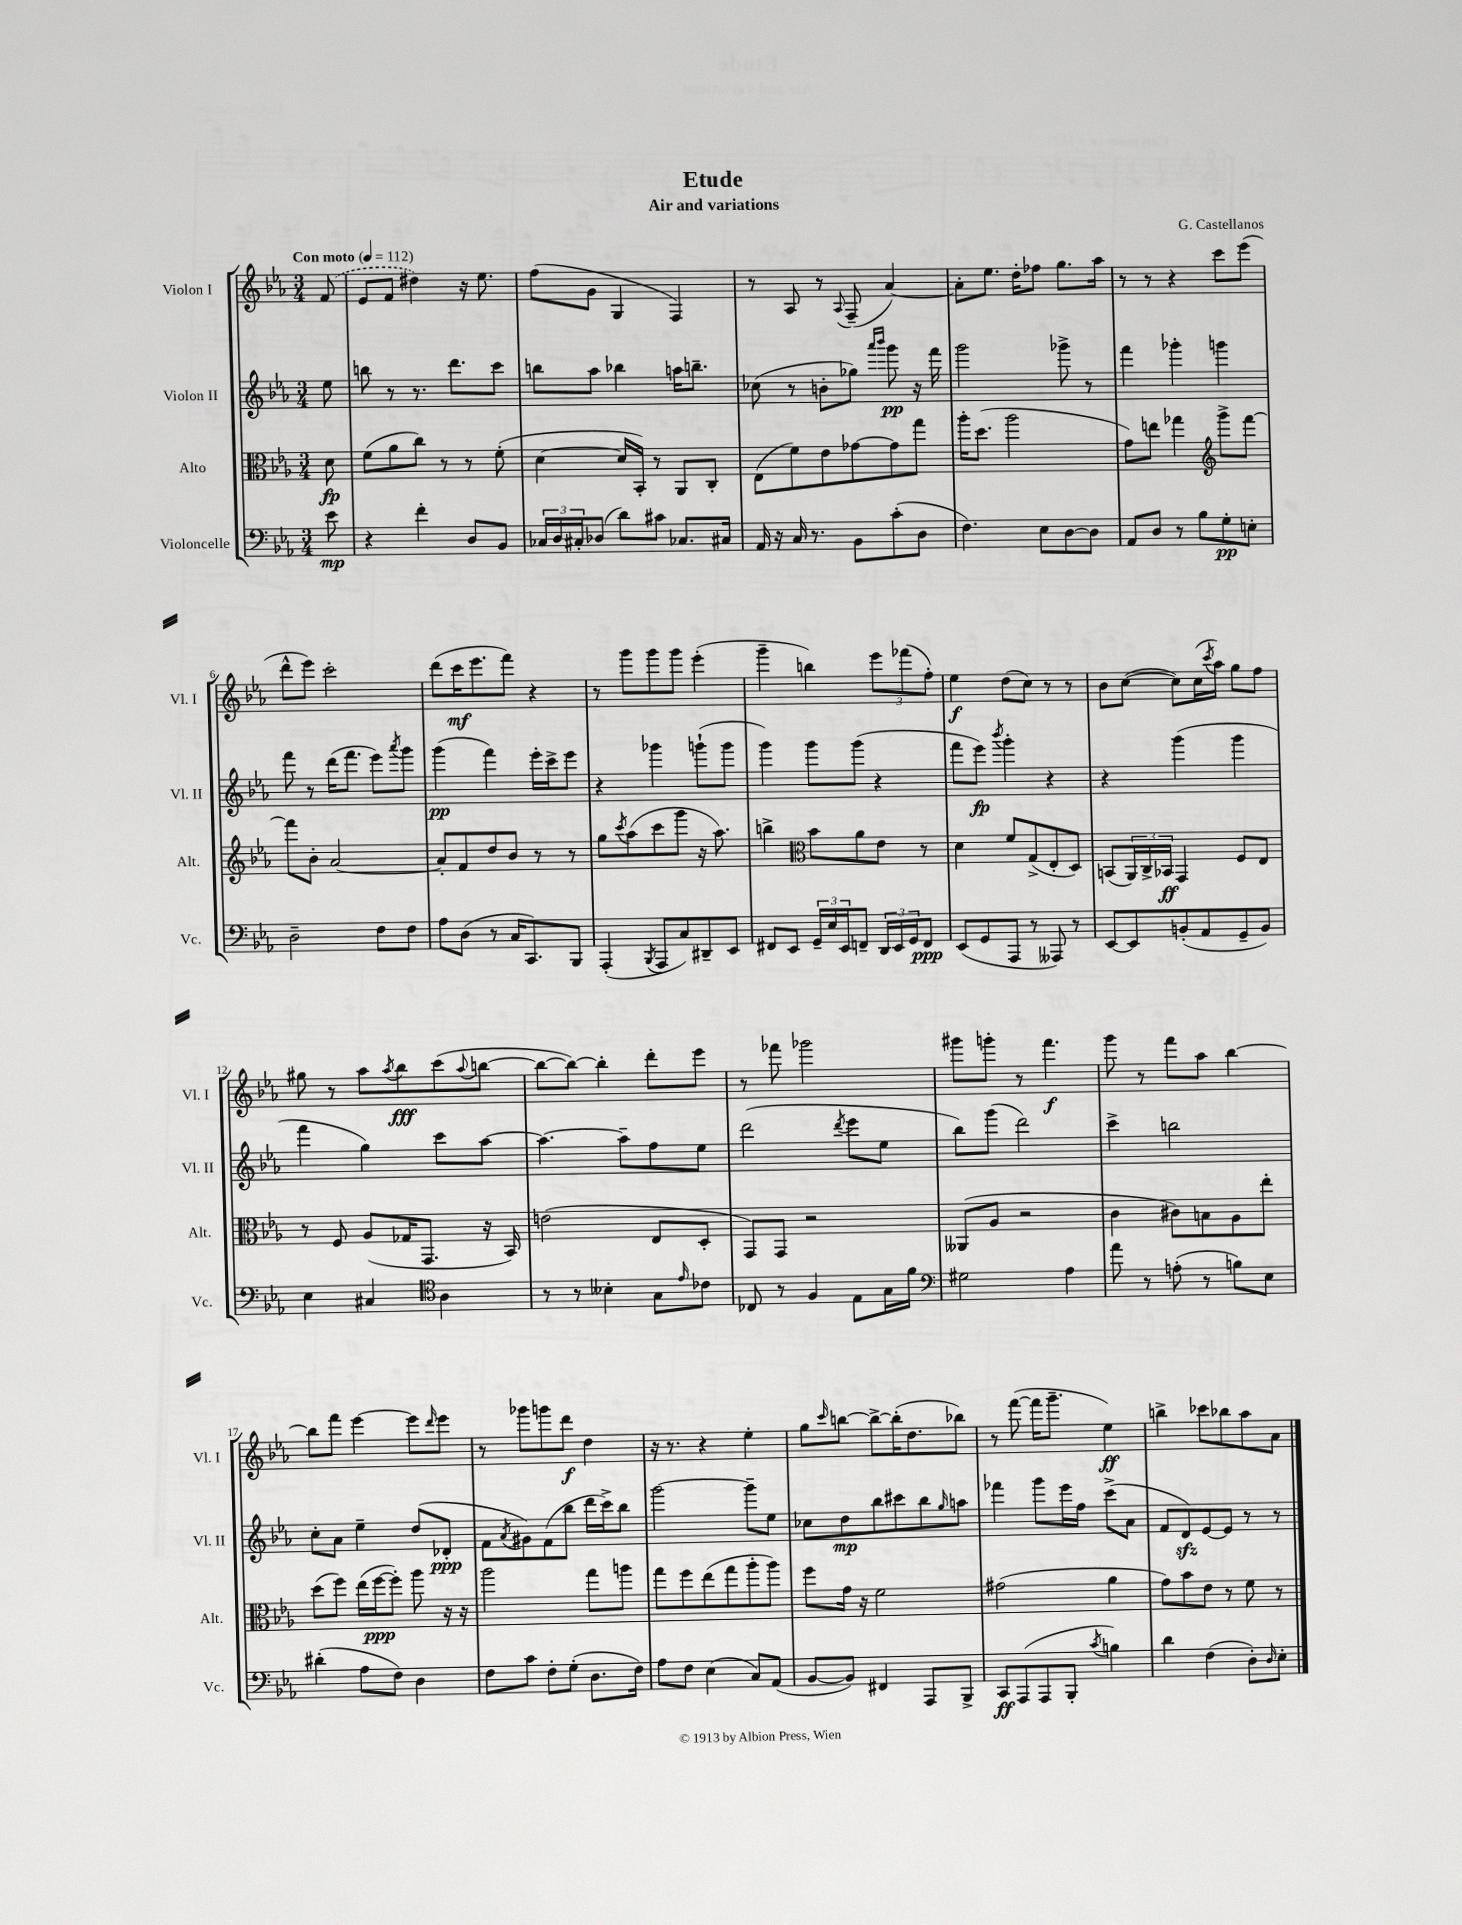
\header { title = "Etude" composer = "G. Castellanos" subtitle = "Air and variations" }
<<
\new StaffGroup <<
\new Staff = "s0" \with { instrumentName = "Violon I" shortInstrumentName = "Vl. I" } {
    \clef treble \key ees \major \numericTimeSignature \time 3/4 \partial 8 \tempo "Con moto" 4 = 112
    \once \slurDashed f'8( |
    ees'8 f'8 dis''4) r16 ees''8. |
    f''8( g'8 g4 f4) |
    r8 aes8 r8 \appoggiatura { aes8 } f8--( aes'4~) |
    aes'8-. ees''8. d''16-. fes''8 g''8. aes''16 |
    r8 r8 r4 c'''8 ees'''8( |
    d'''8-^ ees'''8) c'''2-. |
    d'''8( c'''16\mf ees'''8. f'''8) r4 |
    r8 g'''8 g'''8 g'''8 ees'''4-.( |
    g'''4-- b''4) \tuplet 3/2 { ees'''8 fes'''8( f''8-.) } |
    ees''4\f d''8( c''8) r8 r8 |
    bes'8 c''8~( c''8) c''16( \acciaccatura { c'''8 } aes''16) g''8 f''8 |
    gis''8 r8 aes''8 \acciaccatura { aes''8 } bes''8\fff c'''8( \appoggiatura { aes''8 } b''8~ |
    b''8~ b''8~) b''4-. d'''8-. ees'''8 |
    r8 fes'''8 ges'''2 |
    gis'''8 g'''8-. r8 f'''4.\f |
    g'''8 r8 f'''8 aes''8 bes''4~ |
    bes''8 f'''8 ees'''4~ ees'''8 \grace { d'''16 } ees'''8 |
    r8 ges'''8 g'''8 d'''8\f d''4 |
    r16 r8. r4 ees''4-. |
    g''8 \grace { c'''16 } b''8~ b''8~-> b''16-.( d''8. bes''8) |
    r8 f'''8~( f'''16 g'''8.-- ees''4\ff) |
    b''4-> ces'''8 bes''8 aes''8 aes'8 \bar "|." |
}
\new Staff = "s1" \with { instrumentName = "Violon II" shortInstrumentName = "Vl. II" } {
    \clef treble \key ees \major \numericTimeSignature \time 3/4 \partial 8
    ees''8 |
    b''8 r8 r8. d'''8. c'''8 |
    b''8 aes''8 bes''4 a''16 b''8.-- |
    ces''8( r8 b'8-. ges''8) \grace { aes'''16 bes'''16 } g'''8\pp r16 f'''16 |
    g'''2 ges'''8-> r8 |
    f'''4 ges'''4-. g'''4 |
    f'''8 r8 d'''16( f'''8. ees'''8) \acciaccatura { aes'''8 } g'''8 |
    g'''4\pp( f'''4) ees'''16-. c'''16-> ees'''8 |
    r4 ges'''4 g'''8-!( g'''8 |
    g'''4) g'''8 g'''8( r4 |
    f'''8 ees'''8\fp) \acciaccatura { bes'''8 } g'''4-. r4 |
    r4 g'''4( g'''4 |
    f'''4 g''4) c'''8 aes''8~ |
    aes''4.~ aes''8-- f''8 ees''8 |
    d'''2( \acciaccatura { d'''8 } ees'''8 ees''8 |
    bes''8) g'''8( d'''2) |
    c'''4-> b''2 |
    c''8-. aes'8 ees''4-- d''8( des'8-.\ppp |
    f'8 \acciaccatura { aes'8 } gis'8) f'8( bes''8 d'''16 c'''16->) bes''8 |
    g'''2~ g'''8-- ees''8 |
    ces''8 d''8\mp bes''8 cis'''8 bes''8 \grace { g''16 } a''8 |
    fes'''4 g'''8 ees'''16 f''16 c'''8->( aes'8 |
    f'8 d'8\sfz) ees'8~ ees'8 r8 r8 \bar "|." |
}
\new Staff = "s2" \with { instrumentName = "Alto" shortInstrumentName = "Alt." } {
    \clef alto \key ees \major \numericTimeSignature \time 3/4 \partial 8
    d'8\fp |
    f'8( aes'8 c''8) r8 r8 f'8-.( |
    d'4~ d'16 bes,16-.) r8 aes,8 c8-. |
    ees8( f'8) ees'8 ges'8~ ges'8 g''8 |
    aes''16-. d''8.( aes''2 |
    g'8) e''8 ges''4 \clef treble g'''8-> f'''8~ |
    f'''8 bes'8-. aes'2~ |
    aes'8-. f'8 d''8 bes'8 r8 r8 |
    g''8 \acciaccatura { c'''8 } aes''8( c'''8 g'''8 r16 aes''8.) |
    b''4-> \clef alto bes'8 aes'8 ees'8 r8 |
    d'4 f'8 g8->( ees8-. d8) |
    b,8( \tuplet 3/2 { aes,16) c16-> bes,16\ff } g,4 f8 ees8 |
    r8 f8 aes8( ges16 g,8. r16 bes,16) |
    e'2( ees8 d8-. |
    g,8) g,8 r2 |
    aeses,8( aes8 r2 |
    c'4 cis'8) b8 aes8 ees''8-. |
    d''8( f''8) ees''16( f''16~\ppp f''8-.) aes''8 r16 r16 |
    aes''2 g''8 a''8 |
    g''8 f''8 ees''8( g''8 aes''8-. aes''8) |
    f''8 g'16 r16 f'2 |
    gis'2( aes'4 |
    g'8) bes'8 ees'8 r8 f'8 r8 \bar "|." |
}
\new Staff = "s3" \with { instrumentName = "Violoncelle" shortInstrumentName = "Vc." } {
    \clef bass \key ees \major \numericTimeSignature \time 3/4 \partial 8
    ees'8\mp |
    r4 f'4-. d8 bes,8 |
    \tuplet 3/2 { ces16 d16 cis16-. } des8( d'8) cis'8 ces8. cis16 |
    aes,16 r16 c16 r8. bes,8 c'8-.( d8 |
    f4.) ees8 d8~ d8 |
    aes,8 d8 r8 bes8 g8-.\pp e8-. |
    d2-- f8 f8 |
    aes8 d8( r8 c16 c,8.) bes,,8 |
    aes,,4-.( \acciaccatura { bes,,8 } aes,,8 c8) dis,8-- ees,8 |
    fis,8 ees,8 \tuplet 3/2 { g,16-- ees16 ees,16 } f,8-- \tuplet 3/2 { d,16 ees,16 g,16 } f,8\ppp |
    ees,8( g,8 aes,,8 r8 aeses,,8) r8 |
    ees,8~ ees,8 b,8-.( aes,8 g,8-- b,8) |
    ees4 cis4 \clef tenor aes4 |
    r8 r8 beses4-. g8 \grace { ees'16 } ces'8 |
    ces8 r8 f4 ees8 g16 f'16 |
    \clef bass gis2 aes4 |
    aes'8 r8 a8-.( r8 b8) ees8 |
    dis'4-.( aes8 f8) d4 |
    f8 c'8 f8-. g8-.( d8. f16) |
    aes8 f8 ees4( c8) aes,8( |
    bes,8~ bes,8) fis,4 aes,,8 bes,,8-> |
    c,8\ff aes,,8( aes,,8 bes,,8-. \acciaccatura { c'8 } b4) |
    d'4 f4( d8-.) \grace { d16 } ees8-. \bar "|." |
}
>>
>>
